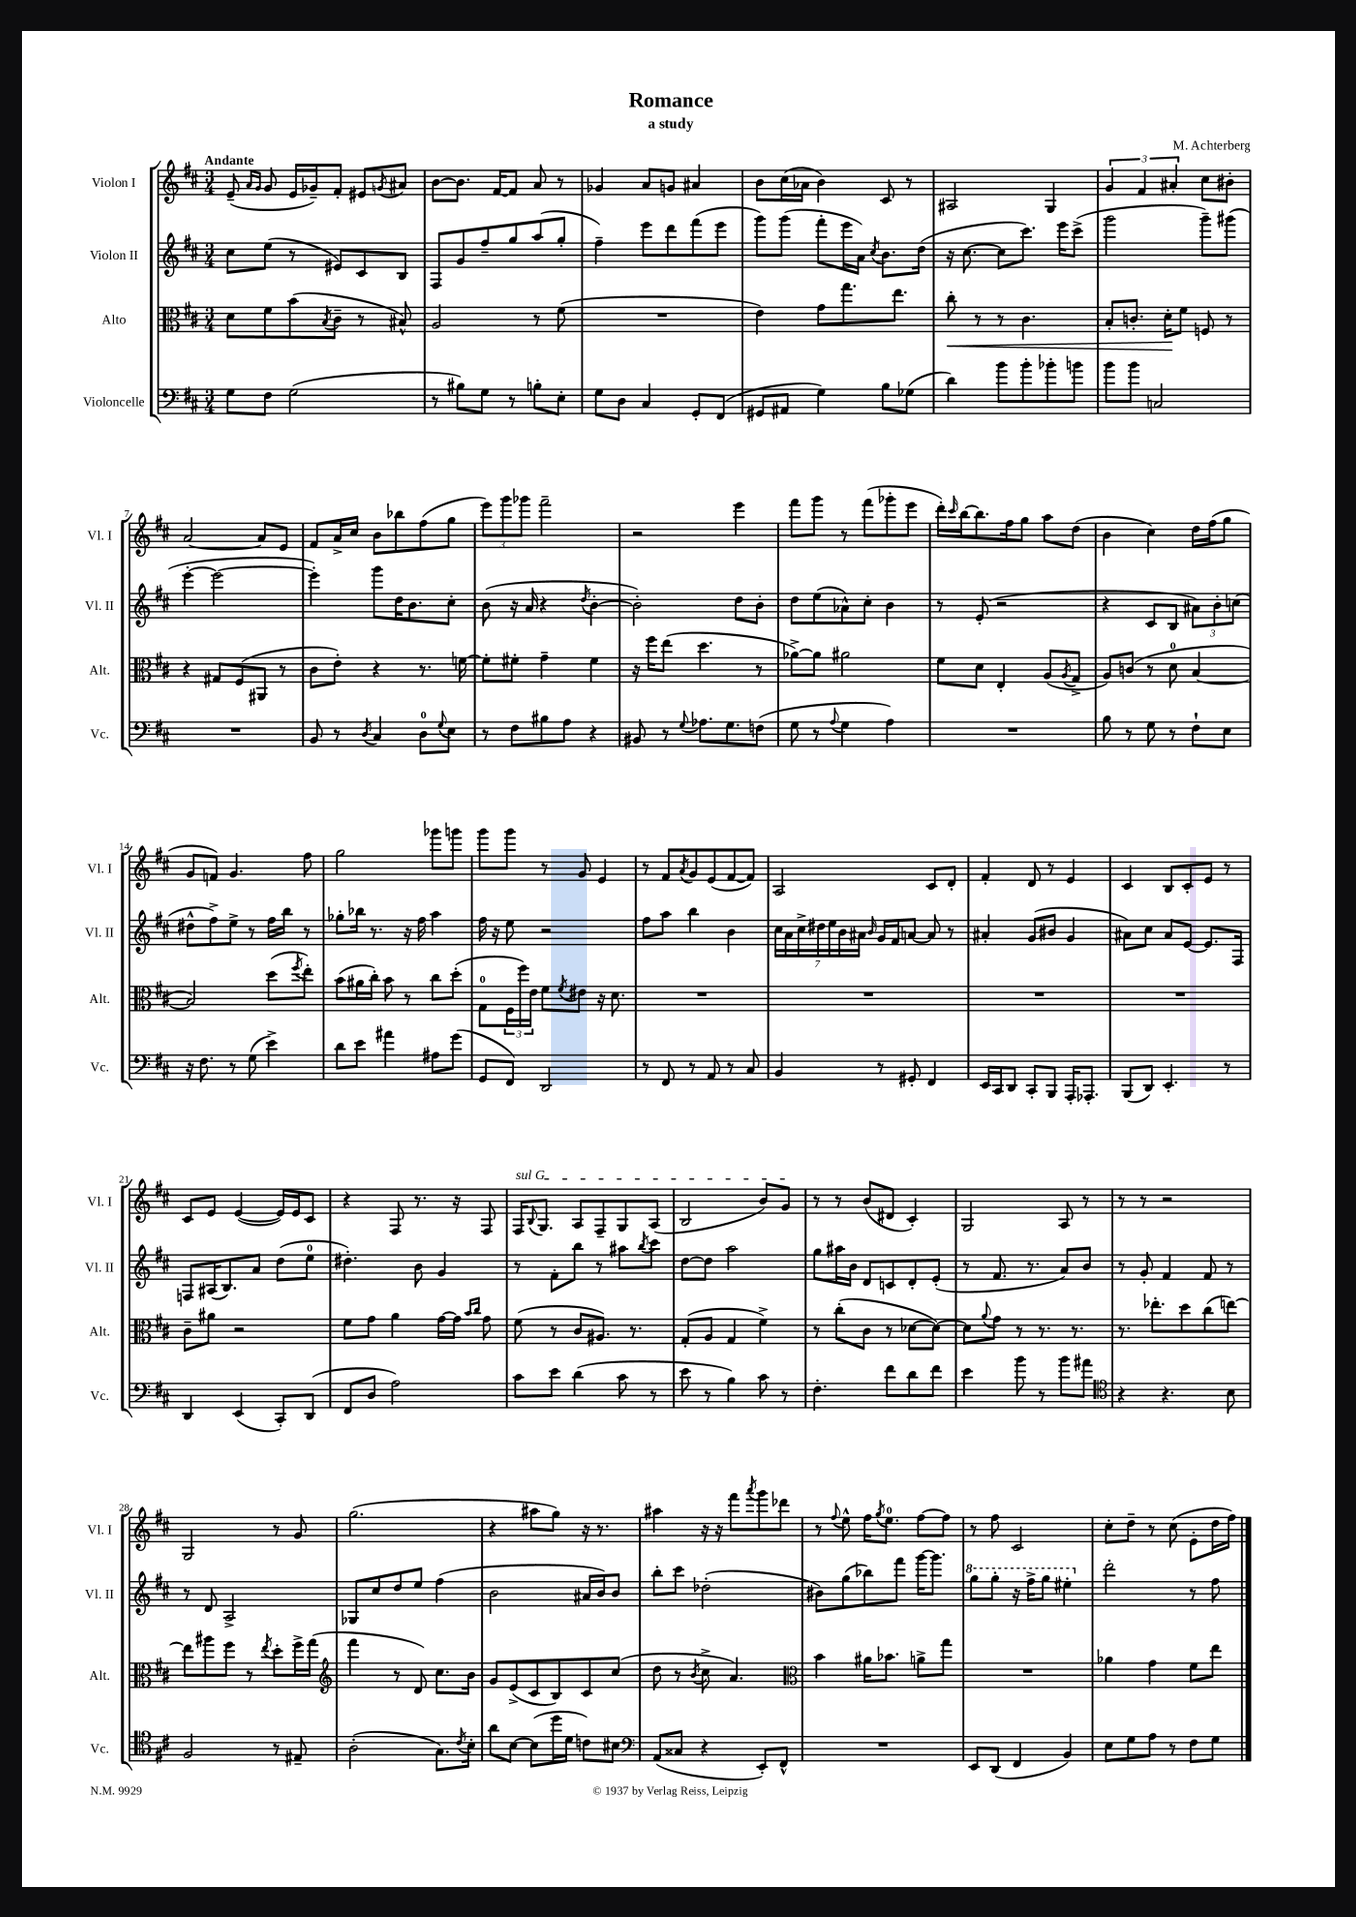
\header { title = "Romance" composer = "M. Achterberg" subtitle = "a study" }
<<
\new StaffGroup <<
\new Staff = "s0" \with { instrumentName = "Violon I" shortInstrumentName = "Vl. I" } {
    \clef treble \key d \major \numericTimeSignature \time 3/4 \tempo "Andante"
    e'8--( \grace { a'16 g'16 } g'8 e'16 ges'16--) fis'8-. eis'8 \acciaccatura { g'8 } ais'8 |
    b'8~ b'8. fis'16~ fis'8 a'8 r8 |
    ges'4 a'8 g'8 ais'4 |
    b'8 cis''16( aes'16 b'4) cis'8 r8 |
    ais2 g4 |
    \tuplet 3/2 { g'4 fis'4 ais'4-. } cis''8 bis'8-. |
    a'2~ a'8 e'8 |
    fis'8 a'16-> cis''16 b'8 bes''8 fis''8( g''8 |
    \tuplet 3/2 { e'''8) g'''8 ges'''8 } fis'''2-- |
    r2 e'''4 |
    fis'''8 g'''8 r8 fis'''8( ges'''8-. e'''8 |
    d'''16-.) \grace { cis'''16 } b''16~ b''8. fis''16 g''8 a''8 d''8( |
    b'4 cis''4) d''16 fis''16( g''8 |
    g'8 f'8) g'4. fis''8 |
    g''2 ges'''8 g'''8 |
    g'''8 g'''8 r8 g'8 e'4 |
    r8 fis'8 \acciaccatura { a'8 } g'8 e'8( fis'8~ fis'8) |
    a2 cis'8 d'8-. |
    fis'4-. d'8 r8 e'4 |
    cis'4 b8 cis'8-. e'8 r8 |
    cis'8 e'8 e'4~( e'16) e'16 cis'8 |
    r4 fis8 r8. r16 fis8 |
    \once \override TextSpanner.bound-details.left.text = \markup { \italic "sul G" } fis16\startTextSpan \appoggiatura { b8 } g8. a8 fis8-- g8 a8( |
    b2 b'8) g'8\stopTextSpan |
    r8 r8 b'8( dis'8 cis'4-.) |
    g2 a8 r8 |
    r8 r8 r2 |
    g2 r8 g'8 |
    g''2.( |
    r4 ais''8 g''8) r16 r8. |
    ais''4 r16 r16 fis'''8 \acciaccatura { a'''8 } g'''8 des'''8 |
    r8 \appoggiatura { fis''8 } e''8-^ fis''16 \acciaccatura { g''8 } e''8.-0 fis''8~ fis''8 |
    r8 fis''8 cis'2 |
    cis''8-. d''8-- r8 cis''8( e'8-. d''16 fis''16) \bar "|." |
}
\new Staff = "s1" \with { instrumentName = "Violon II" shortInstrumentName = "Vl. II" } {
    \clef treble \key d \major \numericTimeSignature \time 3/4
    cis''8 e''8( r8 eis'8) cis'8 b8 |
    fis8 g'8 fis''8-- g''8 a''8( g''8-. |
    fis''4--) e'''8 d'''8 fis'''8( e'''8 |
    g'''8) g'''8( fis'''8-. e'''16 a'16) \acciaccatura { cis''8 } b'8. d''16( |
    r16 cis''8.~ cis''8 cis'''8.) e'''16 cis'''8->( |
    g'''2 g'''8--) gis'''8( |
    e'''4~-. e'''2~ |
    e'''4-.) g'''8 d''16 b'8. cis''8-. |
    b'8( r16 a'16 r4 \acciaccatura { d''8 } b'4~-. |
    b'2-.) d''8 b'8-. |
    d''8 e''8( aes'8-^) cis''8-. b'4 |
    r8 e'8-.( r2 |
    r4 cis'8 b8 \tuplet 3/2 { ais'8) b'8-. c''8( } |
    dis''8-^ fis''8->) e''8-> r8 fis''16 b''16 r8 |
    ges''8-. bes''16 r8. r16 fis''16 a''4 |
    fis''16 r16 e''8 r2 |
    fis''8 a''8 b''4 b'4 |
    \tuplet 7/4 { cis''16 a'16 cis''16-> dis''16 e''16 b'16 ais'16 } \grace { b'16 } g'16 fis'16 a'8~ a'8 r8 |
    ais'4-. g'8( bis'8 g'4 |
    ais'8) cis''8 ais'8 e'8~ e'8. fis16 |
    f8 ais16( b8.) a'8 d''8( e''8-0 |
    dis''4.-.) b'8 g'4 |
    r8 fis'8-. b''8 r8 ais''8 \acciaccatura { b''8 } cis'''8 |
    d''8~ d''8 a''2 |
    g''8 ais''16 b'16 d'8 c'8 d'8-. e'8-.( |
    r8 fis'8. r8. a'8) b'8 |
    r8 g'8-. fis'4 fis'8 r8 |
    r8 d'8 a2-> |
    ges8 cis''8 d''8 e''8 fis''4( |
    b'2 ais'16 b'16) b'8 |
    b''8-. cis'''8 des''2-.( |
    bis'8) g''8( bes''8) fis'''8 g'''16~ g'''8. |
    \ottava #1 g'''8 g'''8-. r16 fis'''16-> g'''8 eis'''4-. \ottava #0 |
    d'''2-. r8 fis''8 \bar "|." |
}
\new Staff = "s2" \with { instrumentName = "Alto" shortInstrumentName = "Alt." } {
    \clef alto \key d \major \numericTimeSignature \time 3/4
    d'8 fis'8 b'8( \acciaccatura { b8 } cis'8-- r8 bis8-^) |
    a2 r8 fis'8( |
    R2. |
    e'4) g'8 g''8. e''8. |
    cis''8-.\< r8 r8 cis'4. |
    b8-. c'8.-. d'16-.\! fis'8 f8 r8 |
    r4 gis8 fis8( ais,8 r8 |
    cis'8 e'8-.) r4 r8. f'16~ |
    f'8-. fis'8-. g'4-- fis'4 |
    r16 fis''16 e''8( d''4. r8 |
    aes'8~->) aes'8 ais'2 |
    fis'8 d'8 e4-. a8( \acciaccatura { a8 } g8-> |
    a8) c'8( r8 d'8-0 b4~ |
    b2) d''8( \acciaccatura { fis''8 } e''8-.) |
    b'8( ais'16 cis''16-.) b'8 r8 cis''8 d''8-.( |
    g8-0 \tuplet 3/2 { fis16 fis''16) e'16 } fis'8 \acciaccatura { fis'8 } eis'8 r16 d'8. |
    R2. |
    R2. |
    R2. |
    R2. |
    cis'8-- ais'8 r2 |
    fis'8 g'8 a'4 g'16~ g'16 \grace { b'16 cis''16 } g'8 |
    fis'8( r8 cis'8 ais8.) r8. |
    g8-.( a8 g4 fis'4->) |
    r8 cis''8-.( cis'8 r8 des'8~ des'8~) |
    des'8 \appoggiatura { a'8 } g'8 r8 r8. r8. |
    r8. ees''8.-. d''8 cis''8( e''8~) |
    e''8 ais''8 fis''8 r8 \acciaccatura { e''8 } d''8-. fis''16-> g''16( |
    \clef treble fis'''4 r8 d'8) cis''8. b'16 |
    g'8 e'8->( cis'8 b8) cis'8 cis''8( |
    d''8 r8 \acciaccatura { b'8 } cis''8-> a'4.) |
    \clef alto b'4 ais'16 bes'8. a'8-> g''8 |
    R2. |
    aes'4 g'4 fis'8 e''8 \bar "|." |
}
\new Staff = "s3" \with { instrumentName = "Violoncelle" shortInstrumentName = "Vc." } {
    \clef bass \key d \major \numericTimeSignature \time 3/4
    g8 fis8 g2( |
    r8 bis8) g8 r8 b8-. e8-. |
    g8 d8 cis4 g,8-. fis,8( |
    gis,8 ais,8 g4) b8 ges8( |
    d'4) b'8 b'8-. bes'8-. b'8 |
    b'8 b'8 c2 |
    R2. |
    b,8 r8 \acciaccatura { d8 } cis4 d8-0 \appoggiatura { g8 } e8 |
    r8 fis8 bis8 a8 r4 |
    bis,8 r8 \appoggiatura { g8 } aes8. g8. f8( |
    g8 r8 \appoggiatura { a8 } g4 a4) |
    R2. |
    b8 r8 g8 r8 fis8-! e8 |
    r16 fis8. r8 g8( e'4->) |
    d'8 e'8 ais'4 ais8 g'8( |
    g,8 fis,8) d,2 |
    r8 fis,8 r8 a,8 r8 cis8 |
    b,4 r8 gis,8-. fis,4 |
    e,16 cis,16 d,8 cis,8-. b,,8 a,,16-. aes,,8.-. |
    b,,8( d,8) e,4.-. r8 |
    d,4 e,4( cis,8-.) d,8( |
    fis,8 d8 a2) |
    cis'8 e'8 d'4( cis'8 r8 |
    e'8 r8 b4) cis'8 r8 |
    fis4.-. fis'8 d'8 fis'8 |
    e'4 b'8 r8 b'8 ais'8 |
    \clef tenor r4 r4. b8 |
    fis2 r8 eis8-- |
    a2-.( g8.) \acciaccatura { cis'8 } b16-. |
    a'8 b8~ b8( d''16 d'16 c'8) bis8 |
    \clef bass a,8( cisis8 r4 e,8-.) fis,8-^ |
    R2. |
    e,8 d,8( fis,4 b,4) |
    e8 g8 a8 r8 fis8 g8 \bar "|." |
}
>>
>>
